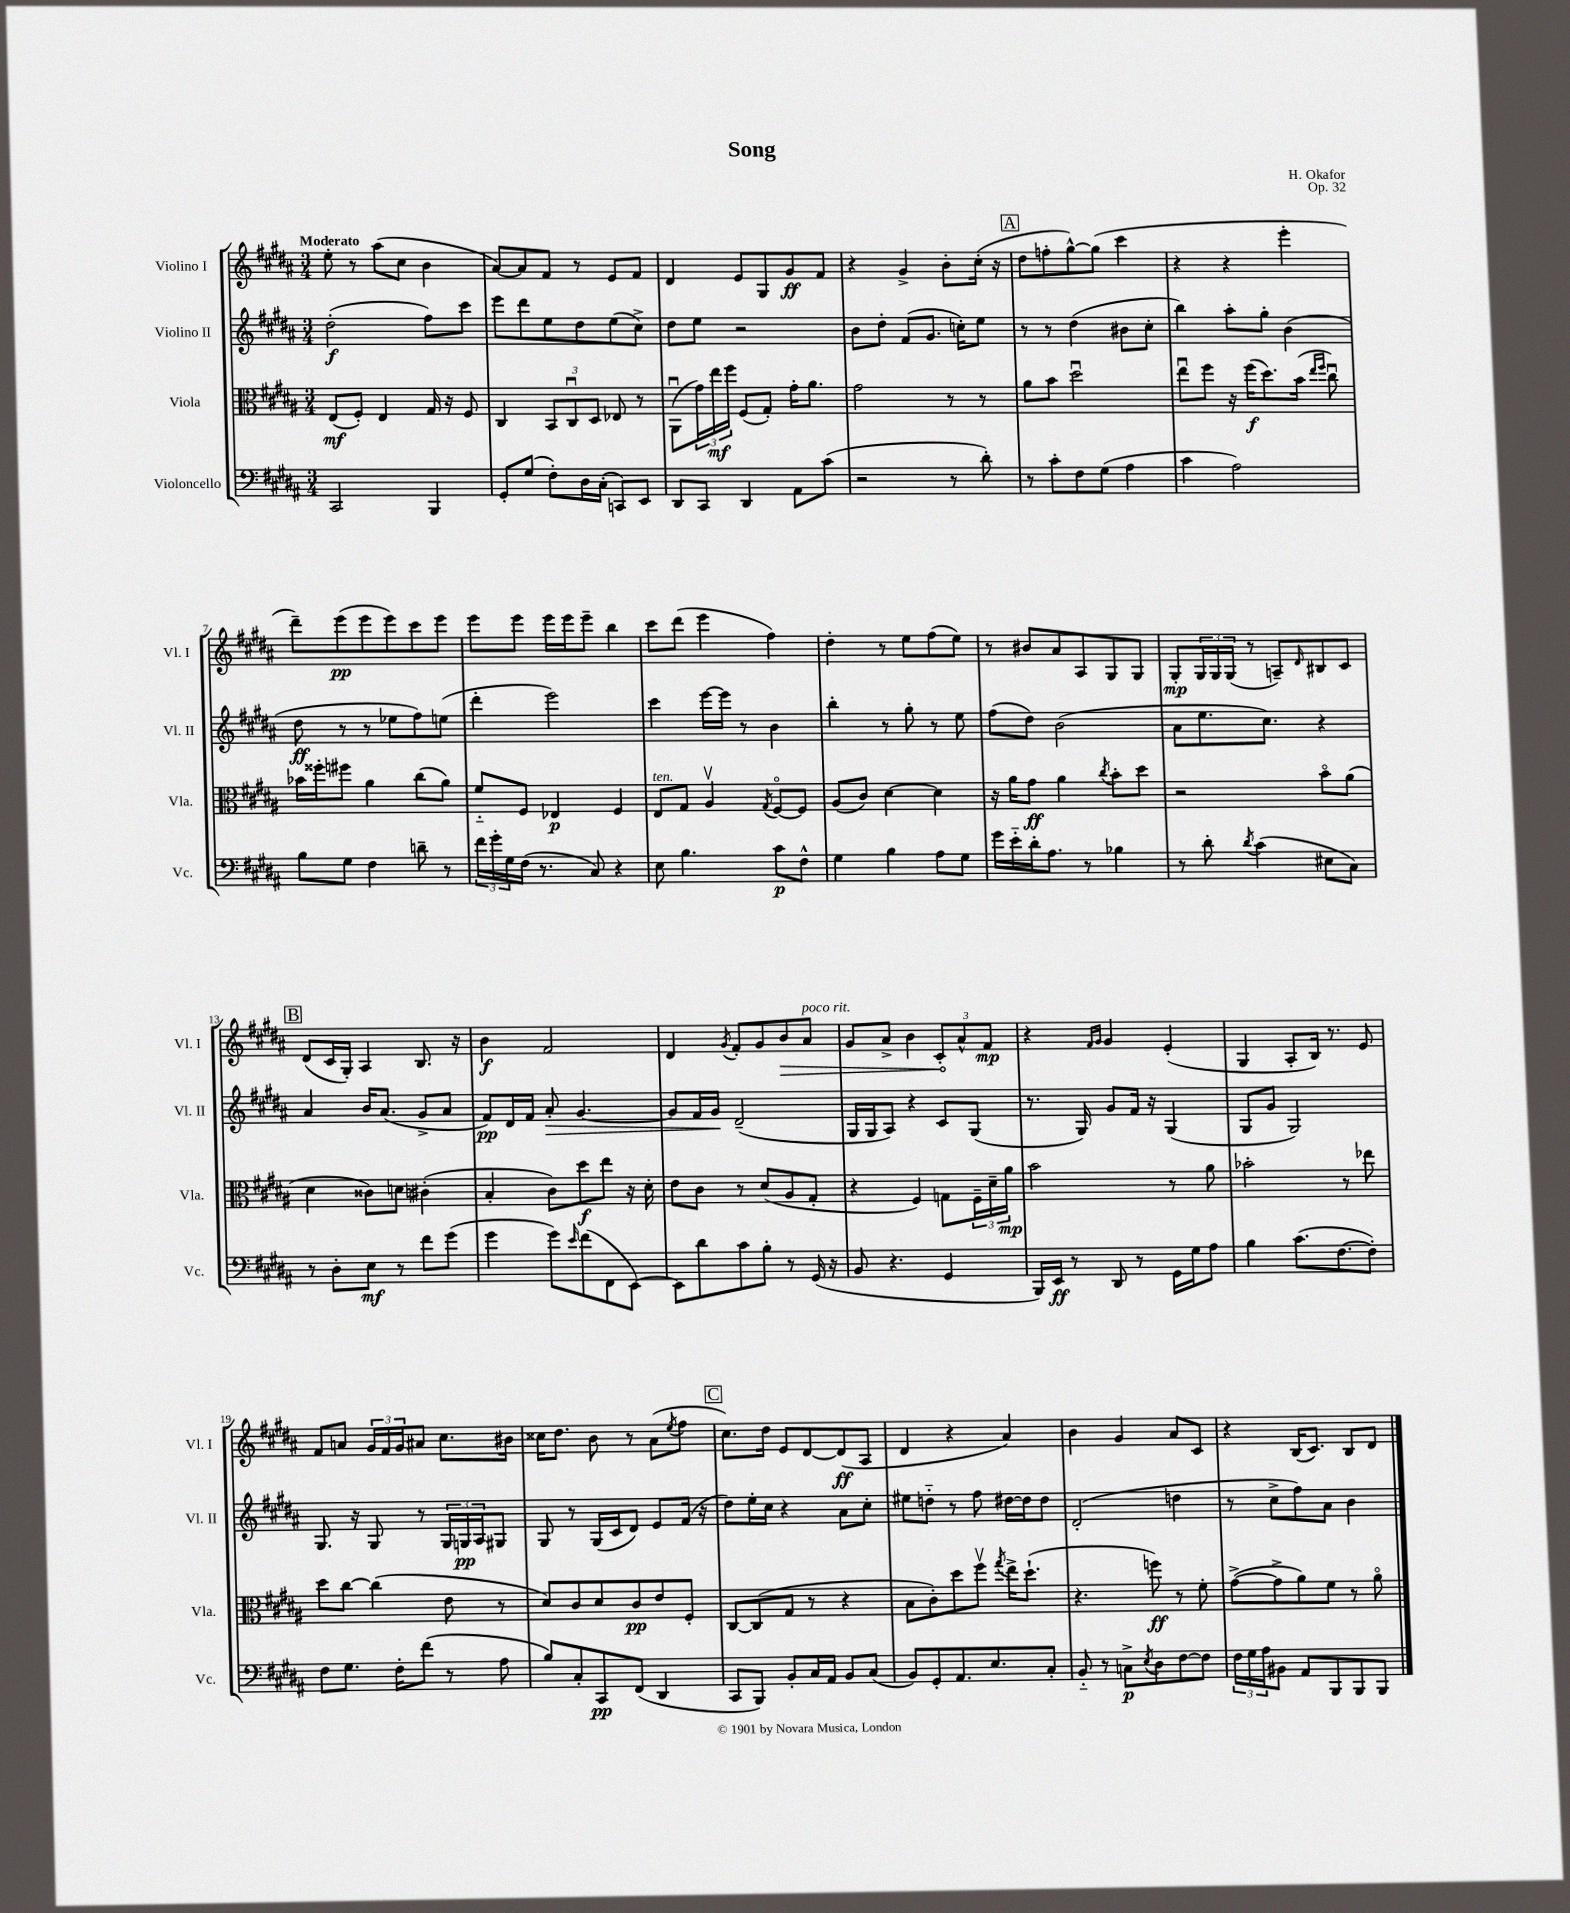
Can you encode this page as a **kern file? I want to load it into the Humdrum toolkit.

**kern	**dynam	**kern	**dynam	**kern	**dynam	**kern	**dynam
*part4	*part4	*part3	*part3	*part2	*part2	*part1	*part1
*staff4	*staff4	*staff3	*staff3	*staff2	*staff2	*staff1	*staff1
*I"Violoncello	*	*I"Viola	*	*I"Violino II	*	*I"Violino I	*
*I'Vc.	*	*I'Vla.	*	*I'Vl. II	*	*I'Vl. I	*
*clefF4	*	*clefC3	*	*clefG2	*	*clefG2	*
*k[f#c#g#d#a#]	*	*k[f#c#g#d#a#]	*	*k[f#c#g#d#a#]	*	*k[f#c#g#d#a#]	*
*M3/4	*	*M3/4	*	*M3/4	*	*M3/4	*
=1	=1	=1	=1	=1	=1	=1	=1
!	!	!	!	!	!	!LO:TX:a:B:t=Moderato	!
2CC#/	.	(8E/L	mf	(2dd#'\	f	8ee'\	.
.	.	8F#'/J)	.	.	.	8r	.
.	.	4E/	.	.	.	(8aa#\L	.
.	.	.	.	.	.	8cc#\J	.
4BBB/	.	16G#/	.	8ff#\L)	.	4b\	.
.	.	16r	.	.	.	.	.
.	.	8F#/	.	8ccc#\J	.	.	.
=2	=2	=2	=2	=2	=2	=2	=2
8GG#'/L	.	4C#/	.	8eee\L	.	[8a#/L)	.
(8G#/J	.	.	.	8ddd#\	.	8a#/]	.
8F#'\L)	.	12BB/L	.	8ee\	.	8f#/J	.
.	.	12C#u/	.	.	.	.	.
16D#\L	.	.	.	8dd#\	.	8r	.
.	.	12D#/J	.	.	.	.	.
(16C#'\JJ	.	.	.	.	.	.	.
8CCn/L)	.	8E-X/	.	(8ee\	.	8e/L	.
8EE/J	.	8r	.	8cc#^\J)	.	8f#/J	.
=3	=3	=3	=3	=3	=3	=3	=3
8DD#/L	.	(8AA#u\L	.	8dd#\L	.	4d#/	.
8CC#/J	.	24g#\L)	.	8ee\J	.	.	.
.	.	24ee\	mf	.	.	.	.
.	.	24ff#\JJ	.	.	.	.	.
4DD#/	.	(8F#/L	.	2r	.	8e/L	.
.	.	8G#'/J)	.	.	.	8G#/	.
8AA#\L	.	16g#'\KL	.	.	.	8g#/	ff
.	.	8.a#\J	.	.	.	.	.
(8c#\J	.	.	.	.	.	8f#/J	.
=4	=4	=4	=4	=4	=4	=4	=4
2r	.	2g#\	.	8b\L	.	4r	.
.	.	.	.	8dd#'\J	.	.	.
.	.	.	.	(8f#/L	.	4g#^/	.
.	.	.	.	8.g#/J	.	.	.
8r	.	8r	.	.	.	8b'\L	.
.	.	.	.	16ccn'\KL)	.	.	.
8d#'\)	.	8r	.	8ee\J	.	(16cc#'\Jk	.
.	.	.	.	.	.	16r	.
!!LO:REH:place=s1:t=A
=5	=5	=5	=5	=5	=5	=5	=5
8r	.	8a#\L	.	8r	.	8dd#\L	.
8c#'\L	.	8b\J	.	8r	.	8ffn'\	.
8F#\	.	2dd#u\	.	(4dd#\	.	[8gg#^^\)	.
(8G#\J	.	.	.	.	.	(8gg#\J]	.
4A#\	.	.	.	8b#X\L	.	4ccc#\	.
.	.	.	.	8cc#'\J	.	.	.
=6	=6	=6	=6	=6	=6	=6	=6
4c#\	.	8eeu\L	.	4bb\)	.	4r	.
.	.	8ff#\J	.	.	.	.	.
2A#\)	.	16r	.	8aa#'\L	.	4r	.
.	.	(16ff#\KL	f	.	.	.	.
.	.	8.dd#\)	.	8gg#'\J	.	.	.
.	.	.	.	(4b\	.	4eee'\	.
.	.	(16b\Jk	.	.	.	.	.
.	.	16qqee/LL	.	.	.	.	.
.	.	16qqff#/JJ	.	.	.	.	.
.	.	8cc#u\)	.	.	.	.	.
!!LO:LB:g=z
=7	=7	=7	=7	=7	=7	=7	=7
8B\L	.	16b-X\LL	.	8dd#\	ff	8ddd#~\L)	.
.	.	16ff##X'\J	.	.	.	.	.
8G#\J	.	8ff#X\J	.	8r	.	(8eee\	pp
4F#\	.	4a#\	.	8r	.	8eee\	.
.	.	.	.	8ee-X\L	.	8eee\)	.
8dn~\	.	(8cc#\L	.	8ff#\)	.	8ccc#\	.
8r	.	8a#\J)	.	(8een\J	.	8eee\J	.
=8	=8	=8	=8	=8	=8	=8	=8
24f#\LL	.	8f#/L	.	4ddd#'\	.	8eee\L	.
24g#'\	.	.	.	.	.	.	.
24G#\	.	.	.	.	.	.	.
(16F#\JJ	.	8F#/J	.	.	.	8eee\J	.
8.r	.	.	.	.	.	.	.
.	.	4E-X/	p	2eee\)	.	16eee\LL	.
.	.	.	.	.	.	16eee\J	.
8C#/)	.	.	.	.	.	8eee~\J	.
4r	.	4F#/	.	.	.	4bb\	.
=9	=9	=9	=9	=9	=9	=9	=9
!	!	!LO:TX:a:i:t=ten.	!	!	!	!	!
8E\	.	8E/L	.	4ccc#\	.	8ccc#\L	.
4.B\	.	8G#/J	.	.	.	(8ddd#\J	.
.	.	4A#v/	.	[16eee\LL	.	4eee\	.
.	.	.	.	16eee\JJ]	.	.	.
.	.	.	.	8r	.	.	.
.	.	8qG#/	.	.	.	.	.
8c#\L	p	[8F#/L	.	4b\	.	4ff#\)	.
8F#^^\J	.	8F#/J]	.	.	.	.	.
=10	=10	=10	=10	=10	=10	=10	=10
4G#\	.	(8A#/L	.	4bb'\	.	4dd#'\	.
.	.	8c#/J)	.	.	.	.	.
4B\	.	[4d#\	.	8r	.	8r	.
.	.	.	.	8gg#'\	.	8ee\L	.
8A#\L	.	4d#\]	.	8r	.	(8ff#\	.
8G#\J	.	.	.	8ee\	.	8ee\J)	.
=11	=11	=11	=11	=11	=11	=11	=11
16g#\LL	.	16r	.	(8ff#\L	.	8r	.
16e\	.	16a#\KL	.	.	.	.	.
16d#'\J	.	8g#\J	ff	8dd#\J)	.	8b#X/L	.
8.A#\J	.	.	.	.	.	.	.
.	.	4a#\	.	(2b\	.	8a#/	.
8r	.	.	.	.	.	8A#/	.
.	.	8qcc#/	.	.	.	.	.
4B-X\	.	8b'\L	.	.	.	8G#/	.
.	.	8dd#\J	.	.	.	8G#/J	.
=12	=12	=12	=12	=12	=12	=12	=12
8r	.	2r	.	8a#\L	.	8G#'/L	mp
8d#'\	.	.	.	8.ee\	.	24G#/L	.
.	.	.	.	.	.	24G#/	.
.	.	.	.	.	.	(24G#/JJ	.
8qd#/	.	.	.	.	.	.	.
(4c#\	.	.	.	.	.	8r	.
.	.	.	.	8.cc#\J)	.	.	.
.	.	.	.	.	.	8An~/L)	.
.	.	.	.	.	.	16qqd#/	.
8E#X\L	.	8b\L	.	4r	.	8B#X/	.
8C#\J)	.	(8a#\J	.	.	.	8c#/J	.
!!LO:LB:g=z
!!LO:REH:place=s1:t=B
=13	=13	=13	=13	=13	=13	=13	=13
8r	.	4d#\	.	4a#/	.	(8d#/L	.
8D#'\L	.	.	.	.	.	16c#/L	.
.	.	.	.	.	.	16G#'/JJ)	.
8E\J	mf	8c##X\L)	.	16b/KL	.	4A#/	.
.	.	.	.	(8.a#/J	.	.	.
8r	.	8dn\J	.	.	.	.	.
8f#\L	.	(4c#X'\	.	8g#^/L	.	8.B/	.
(8g#\J	.	.	.	8a#/J	.	.	.
.	.	.	.	.	.	16r	.
=14	=14	=14	=14	=14	=14	=14	=14
4g#\	.	4B'/	.	8f#/L)	pp	4b\	f
.	.	.	.	16d#/L	.	.	.
.	.	.	.	16f#/JJ	.	.	.
!	!	!	!	!	!LO:HP:b	!	!
8g#\L)	.	8c#\L)	.	8a#'/	>	2f#/	.
16qqe/	.	.	.	.	.	.	.
(8f#\	.	8dd#\	f	[4.g#/	.	.	.
8FF#\	.	8ee\J	.	.	.	.	.
[8EE\J)	.	16r	.	.	.	.	.
.	.	16d#'\	.	.	.	.	.
=15	=15	=15	=15	=15	=15	=15	=15
8EE\L]	.	8e\L	.	8g#/L]	.	4d#/	.
8d#\	.	8c#\J	.	16f#/L	.	.	.
.	.	.	.	16g#/JJ	.	.	.
.	.	.	.	.	.	8qg#/	.
8c#\	.	8r	.	(2d#~/	]	8f#'/L	.
8B'\J	.	(8d#/L	.	.	.	8g#/	.
!	!	!	!	!	!	!	!LO:HP:b
8r	.	8A#/	.	.	.	8b/	>
!	!	!	!	!	!	!LO:TX:a:i:t=poco rit.	!
(16GG#/	.	8G#'/J	.	.	.	8a#/J	.
16r	.	.	.	.	.	.	.
=16	=16	=16	=16	=16	=16	=16	=16
8BB/	.	4r	.	16G#/LL	.	8g#/L	.
.	.	.	.	16G#/J	.	.	.
4.r	.	.	.	8A#/J)	.	8a#^/J	.
.	.	4F#/)	.	4r	.	4b\	.
4GG#/	.	8Gn\L	.	8c#/L	.	12c#'/L	.
.	.	.	.	.	.	12a#^^/	]
.	.	24F#~\L	.	(8G#/J	.	.	.
.	.	24d#~\	.	.	.	12f#/J	mp
.	.	24a#\JJ	mp	.	.	.	.
=17	=17	=17	=17	=17	=17	=17	=17
16BBB/LL)	.	2b\	.	8.r	.	4r	.
16EE/JJ	ff	.	.	.	.	.	.
8r	.	.	.	.	.	.	.
.	.	.	.	16G#/)	.	.	.
.	.	.	.	.	.	16qqf#/LL	.
.	.	.	.	.	.	16qqg#/JJ	.
8DD#/	.	.	.	8g#/L	.	4g#/	.
8r	.	.	.	16f#/Jk	.	.	.
.	.	.	.	16r	.	.	.
16GG#\LL	.	8r	.	(4G#/	.	(4e'/	.
16G#\J	.	.	.	.	.	.	.
8A#\J	.	8a#\	.	.	.	.	.
=18	=18	=18	=18	=18	=18	=18	=18
4B\	.	2b-X'\	.	8G#/L	.	4G#/	.
.	.	.	.	8g#/J	.	.	.
(8.c#\L	.	.	.	2G#/)	.	8A#'/L	.
.	.	.	.	.	.	16B/Jk)	.
[8.F#\	.	.	.	.	.	8.r	.
.	.	8r	.	.	.	.	.
8F#'\J])	.	8ee-X\	.	.	.	8e/	.
!!LO:LB:g=z
=19	=19	=19	=19	=19	=19	=19	=19
8F#\L	.	8dd#\L	.	8.G#/	.	8f#/L	.
8.G#\J	.	[8cc#\J	.	.	.	8an/J	.
.	.	.	.	16r	.	.	.
.	.	(4cc#\]	.	8G#/	.	24g#/LL	.
.	.	.	.	.	.	24f#/	.
16F#'\KL	.	.	.	.	.	.	.
.	.	.	.	.	.	24g#/J	.
(8f#\J	.	.	.	8r	.	8a#X/J	.
8r	.	8e\	.	24G#/LL	.	8.cc#\L	.
.	.	.	.	24Gn/	pp	.	.
.	.	.	.	24A#/J	.	.	.
8A#\	.	8r	.	8G#X/J	.	.	.
.	.	.	.	.	.	16b#X\Jk	.
=20	=20	=20	=20	=20	=20	=20	=20
8B/L)	.	8d#/L)	.	8G#/	.	16cc##X\KL	.
.	.	.	.	.	.	8.dd#\J	.
8C#'/	.	8c#/	.	8r	.	.	.
8CC#/	pp	8d#/	.	(16G#/LL	.	8b\	.
.	.	.	.	16c#/J	.	.	.
(8FF#/J	.	8c#/	pp	8d#/J)	.	8r	.
4DD#/	.	8e/	.	8e/L	.	(8a#\L	.
.	.	.	.	.	.	8qee/	.
.	.	8F#'/J	.	(16f#/Jk	.	8ff#\J	.
.	.	.	.	16r	.	.	.
!!LO:REH:place=s1:t=C
=21	=21	=21	=21	=21	=21	=21	=21
8CC#/L	.	[8C#/L	.	8dd#\L)	.	8.cc#\L)	.
8BBB/J)	.	(8C#/]	.	16ee'\L	.	.	.
.	.	.	.	16cc#\JJ	.	16dd#\Jk	.
8BB'/L	.	8G#/J	.	4r	.	8e/L	.
16C#/L	.	8r	.	.	.	[8d#/	.
16AA#/JJ	.	.	.	.	.	.	.
8BB/L	.	4r	.	8a#\L	.	(8d#/]	ff
(8C#/J	.	.	.	8cc#'\J	.	8A#/J	.
=22	=22	=22	=22	=22	=22	=22	=22
8BB/L)	.	8B\L	.	8ee#X\L	.	4d#/	.
8GG#'/	.	8c#'\)	.	8ddn\J	.	.	.
8.AA#/	.	8dd#\	.	8r	.	4r	.
.	.	8ff#v\J	.	8ff#\	.	.	.
8.E/	.	.	.	.	.	.	.
.	.	8qgg#/	.	.	.	.	.
.	.	16ee^\KL	.	[16dd#X\LL	.	4a#/)	.
.	.	(8.dd#`\J	.	16dd#\J]	.	.	.
8C#'/J	.	.	.	8dd#\J	.	.	.
=23	=23	=23	=23	=23	=23	=23	=23
8BB/	.	4.r	.	(2d#'/	.	4b\	.
8r	.	.	.	.	.	.	.
8Cn^\L	p	.	.	.	.	4g#/	.
8qE/	.	.	.	.	.	.	.
8D#\	.	8ffn\)	ff	.	.	.	.
[8F#\	.	8r	.	4ddn\	.	8a#/L	.
8F#\J]	.	8f#'\	.	.	.	8c#/J	.
=24	=24	=24	=24	=24	=24	=24	=24
24F#\LL	.	([8g#^\L	.	8r	.	4r	.
24G#\	.	.	.	.	.	.	.
24A#\J	.	.	.	.	.	.	.
8BB#X\J	.	8g#^\]	.	8cc#^\L	.	.	.
8AA#/L	.	8a#\)	.	8ff#\)	.	(16B/KL	.
.	.	.	.	.	.	8.c#/J)	.
8BBB/	.	8f#\J	.	8a#\J	.	.	.
8BBB/	.	8r	.	4b\	.	8B/L	.
8BBB/J	.	8a#\	.	.	.	8d#/J	.
==	==	==	==	==	==	==	==
*-	*-	*-	*-	*-	*-	*-	*-
